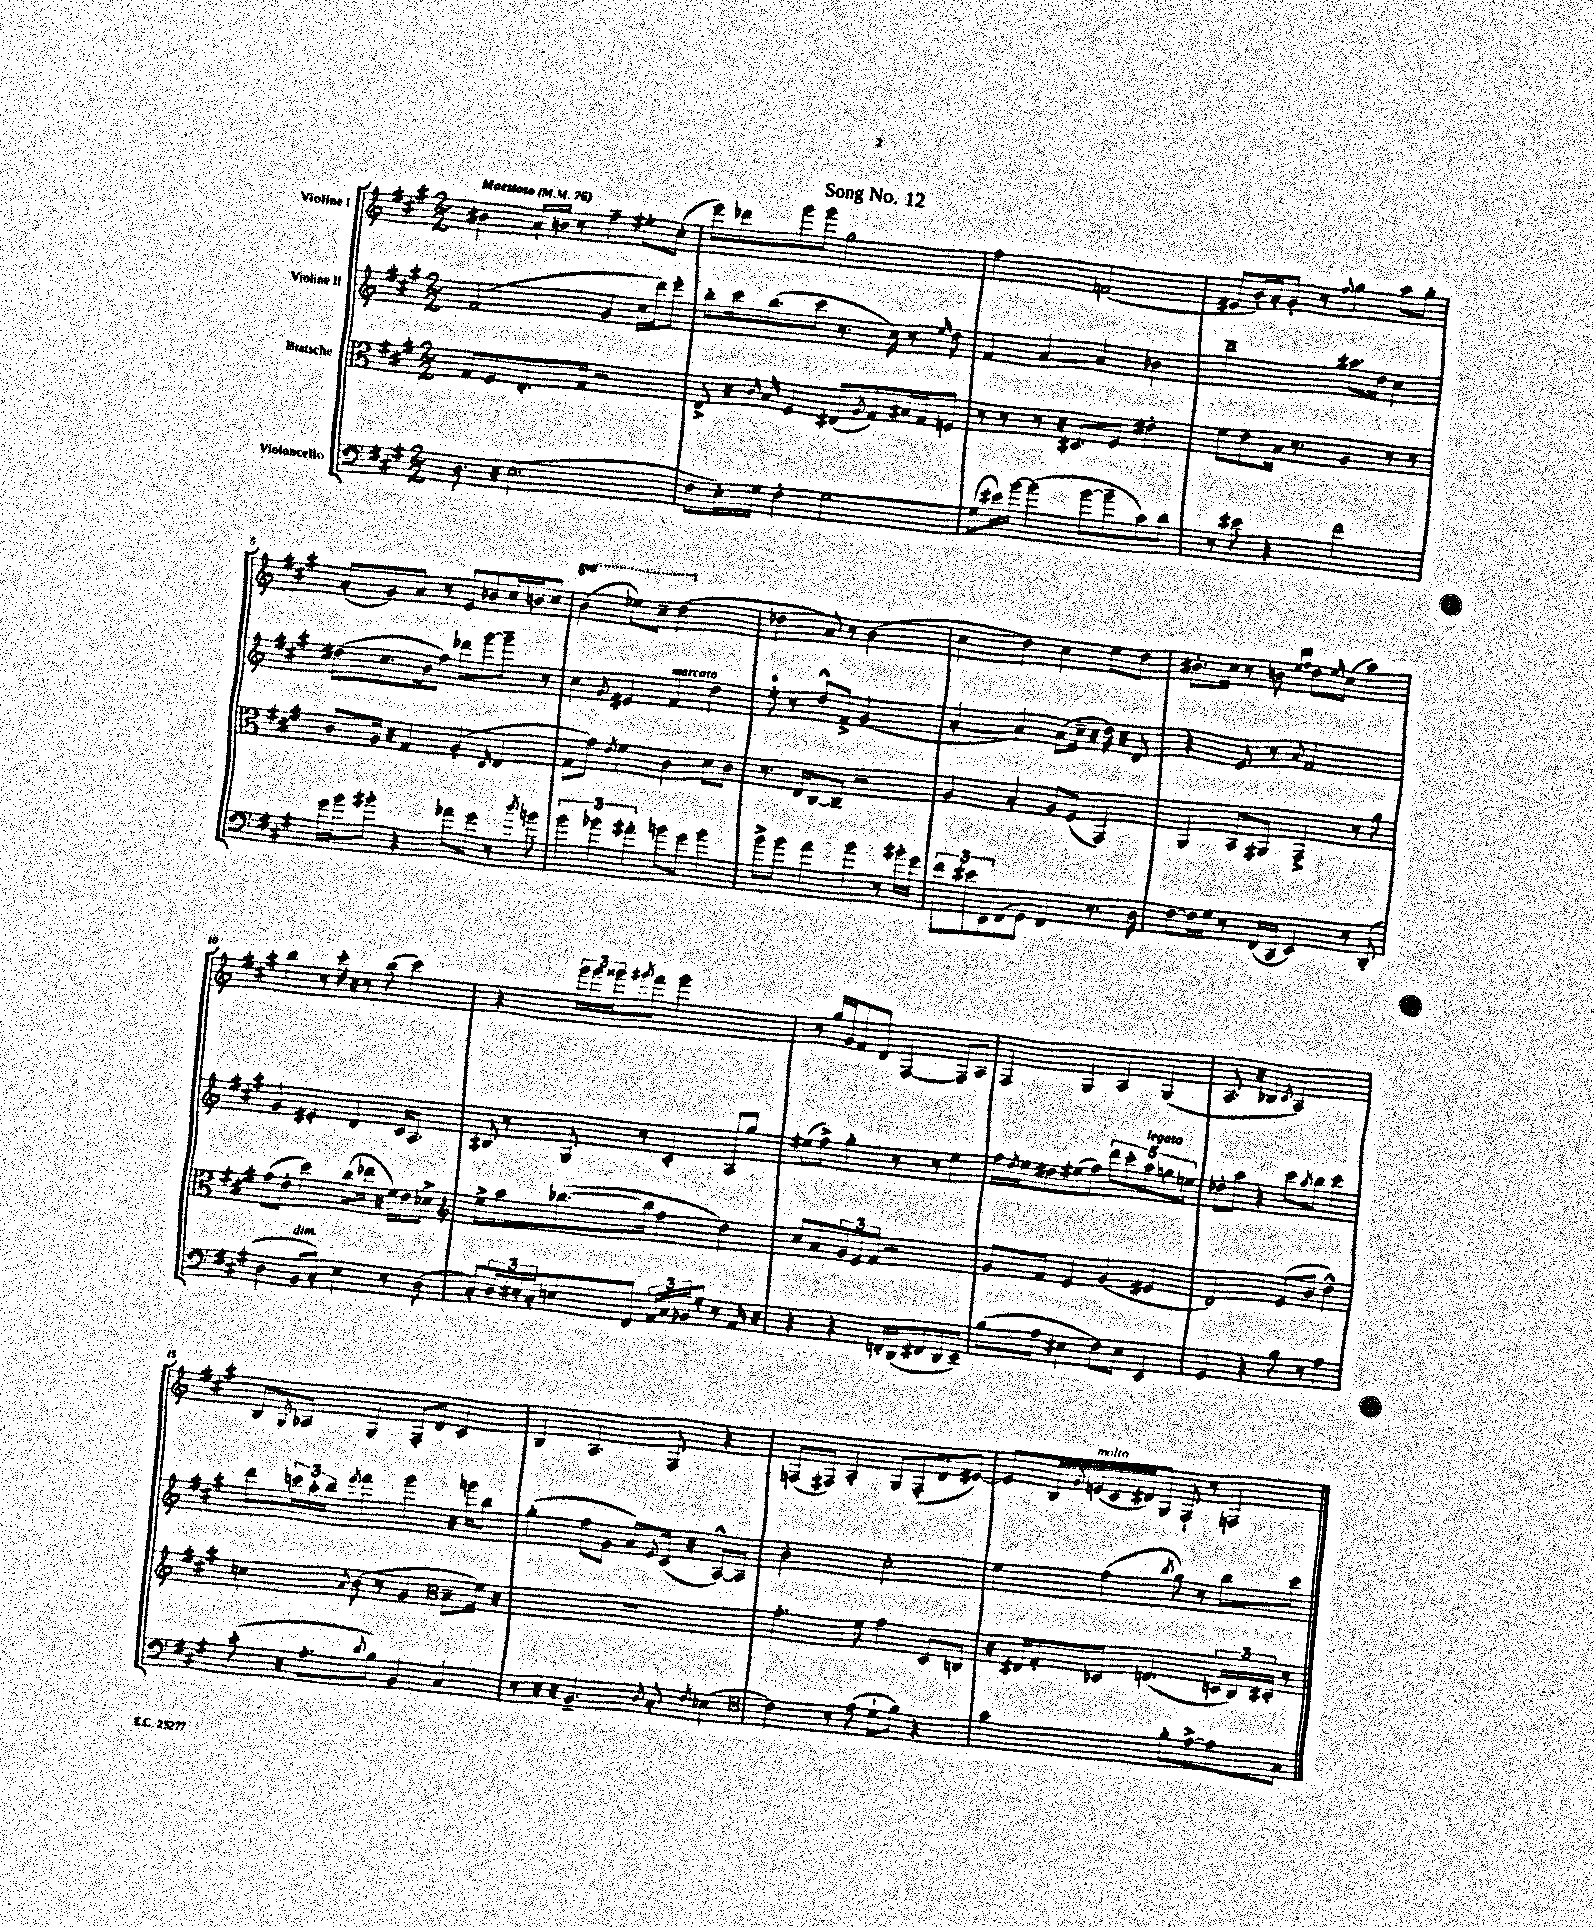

**kern	**kern	**kern	**kern
*staff4	*staff3	*staff2	*staff1
*clefF4	*clefC3	*clefG2	*clefG2
*k[f#c#g#]	*k[f#c#g#]	*k[f#c#g#]	*k[f#c#g#]
*M2/2	*M2/2	*M2/2	*M2/2
*MM76	*MM76	*MM76	*MM76
8.D	8G#	(2f#	4b#
.	8F#	.	.
16r	.	.	.
(2.E	8.E'	.	16a`
.	.	.	16b
.	.	.	8r
.	16G#	.	.
.	2r	4g#	4ff#~
.	.	16cc#	8ee#'
.	.	16ddd)	.
.	.	8eee'	(8cc#'
=	=	=	=
8F#	8E^	8bb'	8eee)
16E')	16r	16ccc#	8ddd-
.	16qqc#	.	.
16G#	16B	(8.bb	.
4F#'	4F#	.	8ggg#
.	.	8ccc#	8ggg#
[2G#	(8E#	8.r	2gg#
.	8qA	.	.
.	8G#)	.	.
.	.	16cc#)	.
.	16B#	8r	.
.	16G#	.	.
.	.	16qqee	.
.	8F	8dd	.
=	=	=	=
(8G#]	8r	4f#	2ff#
16e#)	8r	.	.
[16b	.	.	.
(4b]	8r	[4a	.
.	16r	.	.
.	8.D#	.	.
[8b	.	4a]	(2f
8b~]	8F#	.	.
8c#)	4e#'	4b-	.
8d	.	.	.
=	=	=	=
8r	8f#	2bb~	8e#
8e#	8e	.	16b')
.	.	.	16a'
4r	16B	.	8g#'
.	8.r	.	.
.	.	.	8r
.	.	.	8qqff#
2f#	4A	8.aa#	4gg#
.	.	16dd	.
.	8r	4cc#	8aa
.	8r	.	8gg#'
=	=	=	=
16g#	8c#	(8dd#	(8a'
16b	.	.	.
8b#'	16A	8.cc#	8g#)
.	16r	.	.
4r	4G#	.	8a
.	.	16b	.
.	.	8ff#)	8r
8a-	(4A'	8ddd-	8e
8g#	.	[8ggg#	8b-
.	16qqD	.	.
8r	4E	8ggg#~]	16cc#
.	.	.	16b
8qdd	.	.	.
8b	.	8r	8cc#
=	=	=	=
6b	8G#	4cc#	(4bb
.	8g#)	.	.
6b-	.	.	.
.	8qe	8qg#	.
.	4f#	4e#	8eee-)
6a#'	.	.	.
.	.	.	8ccc#~
8b	4c#	4f#	(2ddd
8g#	.	.	.
4b	8d	4dd	.
.	8c#	.	.
=	=	=	=
8b^	8.r	8ee'	4dd-
8b	.	8r	.
.	16E	.	.
4a	[8C#	8dd^^	8a)
.	8C#~]	8f#^	8r
4b	2r	(2g#	(2b
8r	.	.	.
16b#'	.	.	.
16g#	.	.	.
=	=	=	=
12f#	4A	[4a'	4cc#
12e#	.	.	.
12EE	.	.	.
(8FF#	4B'	4a])	4dd)
8GG#	.	.	.
4FF#)	8A	(8a	4cc#
.	(8F#	16cc#~	.
.	.	16r	.
8.r	4GG#)	16dd)	8ee
.	.	16r	.
.	.	8d	8dd
16D	.	.	.
=	=	=	=
[8F#	4AA	4r	8.b#'
16F#]	.	.	.
16G#	.	.	16cc#
8r	8BB	8e	8r
(16FF#	8AA#	8r	8b
16CC#	.	.	.
.	.	.	16qqee
.	.	8qqa	16qqff#
4EE)	4GG#^	2f#	8dd
.	.	.	16qqee
.	.	.	(8cc#
8r	8r	.	4aa)
(8DD'	8a	.	.
=	=	=	=
4D	(8g#	4g#	4bb
.	8e'	.	.
8BB	4dd)	4e#'	8r
8C#')	.	.	16ccc#'
.	.	.	16r
4E	(8cc#	4d	8r
.	16ee-	.	(8bb
.	16r	.	.
8r	16f#)	16c#	4ccc#)
.	16e	8.A	.
(8D	8d-^	.	.
=	=	=	=
*	*clefG2	*	*
8C#')	8ee^	8B#	4r
24D	8aa	8r	.
24E#'	.	.	.
24C#'	.	.	.
8E	([8.bb-	8G#	24ggg#
.	.	.	24ggg#
.	.	.	24ggg##
.	.	.	8qggg#
8FF#	.	8r	8fff#
.	16bb-]	.	.
24AA	4ff#	4c#'	2ggg#
24C#	.	.	.
24BB-	.	.	.
8G#'	.	.	.
8r	4dd)	8A	.
16AA	.	8gg#	.
16r	.	.	.
=	=	=	=
4r	8cc#	(8ee#	8r
.	8a	8ff#^)	16gg#
.	.	.	16g#
4r	12g#	4gg#'	8f#
.	12e	.	.
.	.	.	8d
.	12f#	.	.
16FF'	2r	8r	[4F#
(16DD	.	.	.
8FF#	.	8r	.
8DD	.	4ee#	8F#]
8EE~)	.	.	8A
=	=	=	=
(8B	8g#	16ff#	4F#
.	.	8qdd	.
.	.	16ee	.
8A	8f#	8dd#	.
4E#	4e	(8ee#	4G#
.	.	8ff#)	.
8F#)	(4g#	10ddd	4A
.	.	10ccc#'	.
8E#	.	.	.
.	.	10aa	.
4EE	4e#	.	(4G#
.	.	10gg	.
.	.	10ee	.
=	=	=	=
4GG#	2d)	8dd-'	8.A
.	.	8aa	.
.	.	.	16r
4r	.	4r	4B-
.	.	.	8qc#
8B	(8e	8ccc#	2A)
.	.	8qaa	.
8r	8b	8bb	.
4A	4dd^^)	4ccc#	.
=	=	=	=
(8c#'	4cc	8ddd	8B
.	.	.	8qG#
16r	.	24ccc	8A-
.	.	24aa'	.
8.A'	.	.	.
.	.	24bb	.
.	8qa	8qeee	.
.	(8b	4fff#	4G#
8qqd	.	.	.
8B)	8r	.	.
4BB	4g#	4ggg#	8F#'
.	.	.	8d
*	*clefC3	*	*
4C#	8B~	16r	4c#
.	.	16ggg	.
.	16f#)	8bb	.
.	16r	.	.
=	=	=	=
8r	1r	(4gg#'	4B
16r	.	.	.
16r	.	.	.
4.BB~	.	8ff#	4.A
.	.	8g#	.
.	.	8a)	.
8qD	.	8qqe	.
8C#'	.	(16c#	8F#
.	.	16r	.
8qF#	.	.	.
(4E-	.	[8A^^)	4r
.	.	8A]	.
=	=	=	=
*clefC4	*	*	*
4c#)	4.g#'	2b'	(8F
.	.	.	8F#)
8r	.	.	4A'
(8e	8f#	.	.
8d`	4g#	2cc#'	8G#
8f#)	.	.	(8F#'
4r	8D	.	8d
.	8C	.	[8e#)
=	=	=	=
2g#	16r	4ee	8e#]
.	16E#	.	.
.	8G#'	.	16B
.	.	.	8qg#
.	.	.	(16e
.	8D-	(4ff#	16c#
.	.	.	16d#)
.	(4.E	.	8G#
.	.	8qbb	.
8f#'	.	8gg#)	8F#`
[8e^	.	8r	8r
8e]	24D	8bb	4F
.	24C#)	.	.
.	24D#'	.	.
8G#	8r	8ccc#	.
==	==	==	==
*-	*-	*-	*-
